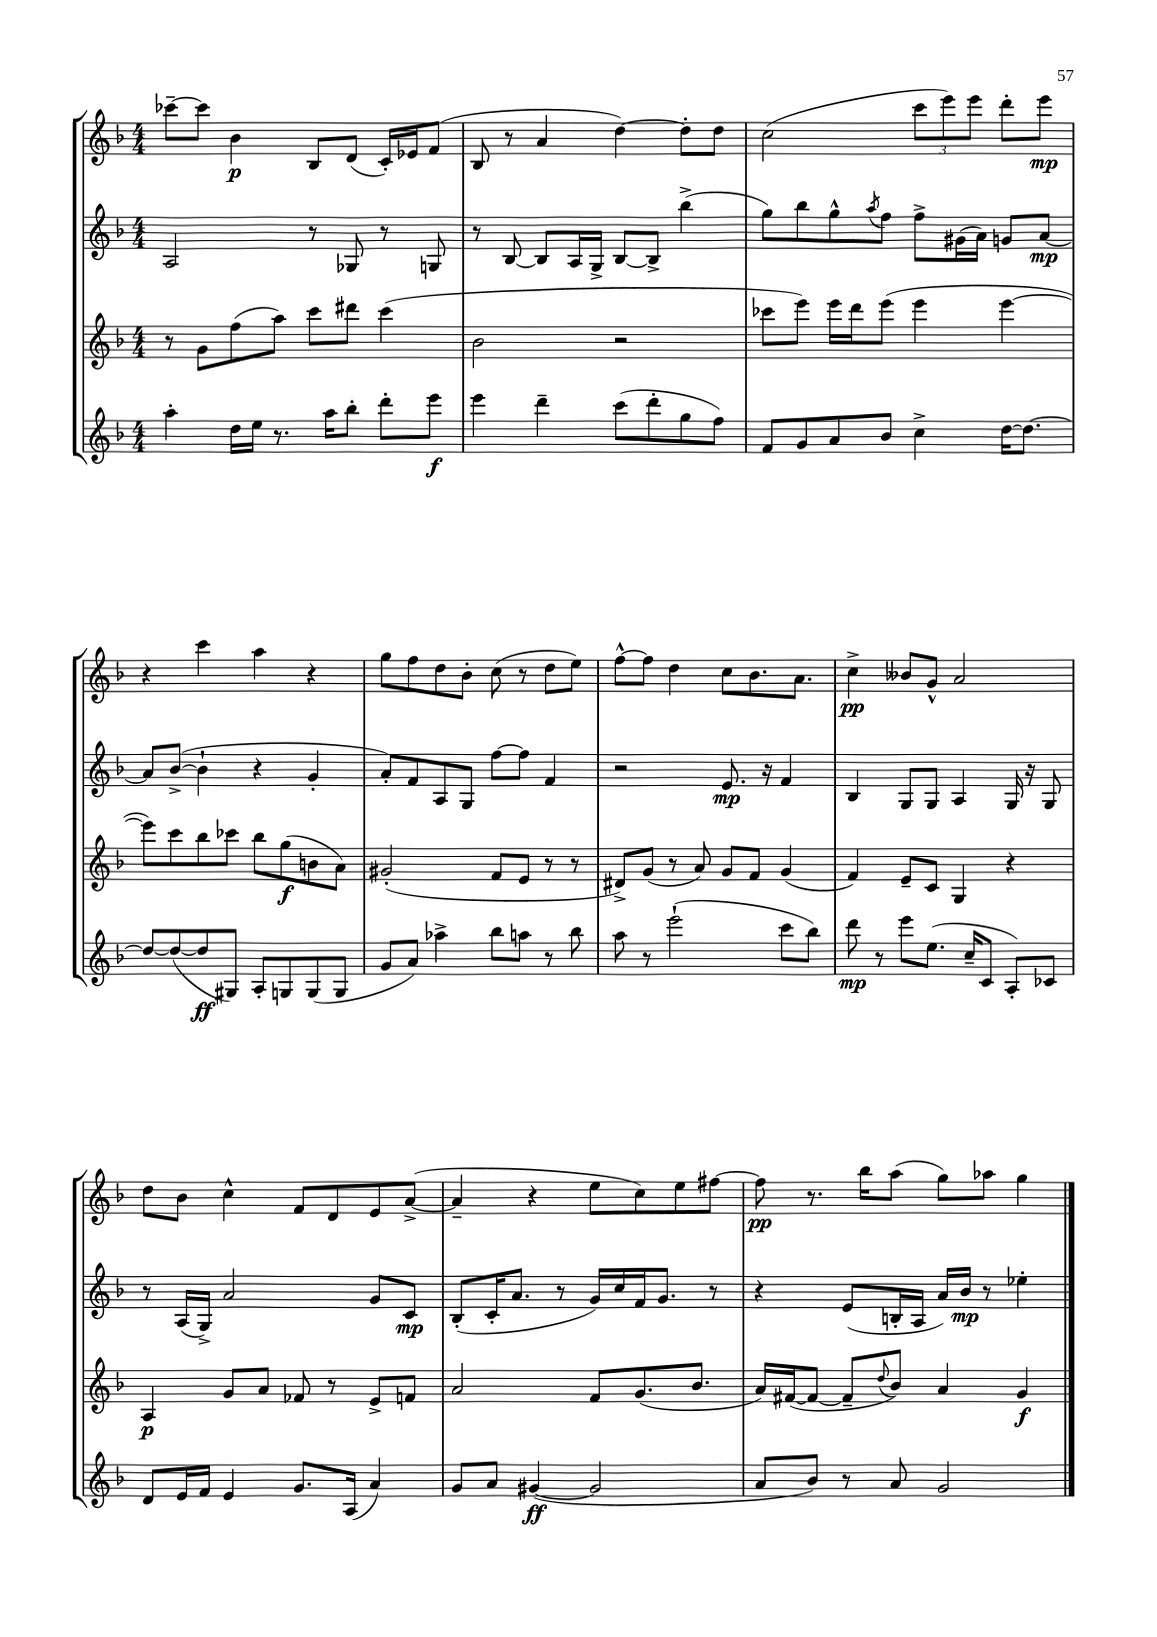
<<
\new StaffGroup <<
\new Staff = "s0" {
    \clef treble \key f \major \numericTimeSignature \time 4/4
    ces'''8~-- ces'''8 bes'4\p bes8 d'8( c'16-.) ees'16 f'8( |
    bes8 r8 a'4 d''4~) d''8-. d''8 |
    c''2( \tuplet 3/2 { c'''8 e'''8) e'''8 } d'''8-. e'''8\mp |
    r4 c'''4 a''4 r4 |
    g''8 f''8 d''8 bes'8-. c''8( r8 d''8 e''8) |
    f''8~-^ f''8 d''4 c''8 bes'8. a'8. |
    c''4->\pp beses'8 g'8-^ a'2 |
    d''8 bes'8 c''4-^ f'8 d'8 e'8 a'8~->( |
    a'4-- r4 e''8 c''8) e''8 fis''8~ |
    fis''8\pp r8. bes''16 a''8( g''8) aes''8 g''4 \bar "|." |
}
\new Staff = "s1" {
    \clef treble \key f \major \numericTimeSignature \time 4/4
    a2 r8 ges8 r8 g8 |
    r8 bes8~ bes8 a16 g16-> bes8~ bes8-> bes''4->( |
    g''8) bes''8 g''8-^ \acciaccatura { a''8 } f''8 f''8-> gis'16( a'16) g'8 a'8~\mp |
    a'8 bes'8~->( bes'4-! r4 g'4-. |
    a'8-.) f'8 a8 g8 f''8~ f''8 f'4 |
    r2 e'8.\mp r16 f'4 |
    bes4 g8 g8 a4 g16 r16 g8 |
    r8 a16( g16->) a'2 g'8 c'8\mp |
    bes8-.( c'16-. a'8. r8 g'16) c''16 f'16 g'8. r8 |
    r4 e'8( b16-. a16 a'16) bes'16\mp r8 ees''4-. \bar "|." |
}
\new Staff = "s2" {
    \clef treble \key f \major \numericTimeSignature \time 4/4
    r8 g'8 f''8( a''8) c'''8 dis'''8 c'''4( |
    bes'2 r2 |
    ces'''8 e'''8) e'''16 d'''16 e'''8( e'''4 e'''4~ |
    e'''8) c'''8 bes''8 ces'''8 bes''8 g''8\f( b'8 a'8) |
    gis'2-.( f'8 e'8 r8 r8 |
    dis'8->) g'8( r8 a'8) g'8 f'8 g'4( |
    f'4) e'8-- c'8 g4 r4 |
    a4\p g'8 a'8 fes'8 r8 e'8-> f'8 |
    a'2 f'8 g'8.( bes'8. |
    a'16) fis'16~( fis'8~ fis'8-- \appoggiatura { d''8 } bes'8) a'4 g'4\f \bar "|." |
}
\new Staff = "s3" {
    \clef treble \key f \major \numericTimeSignature \time 4/4
    a''4-. d''16 e''16 r8. a''16 bes''8-. d'''8-. e'''8\f |
    e'''4 d'''4-- c'''8( d'''8-. g''8 f''8) |
    f'8 g'8 a'8 bes'8 c''4-> d''16~ d''8.~ |
    d''8~ d''8~( d''8\ff gis8) a8-. g8 g8( g8 |
    g'8 a'8) aes''4-> bes''8 a''8 r8 bes''8 |
    a''8 r8 e'''2-!( c'''8 bes''8) |
    d'''8\mp r8 e'''8 e''8.( c''16-- c'8 a8-.) ces'8 |
    d'8 e'16 f'16 e'4 g'8. a16( a'4) |
    g'8 a'8 gis'4~\ff( gis'2 |
    a'8 bes'8) r8 a'8 g'2 \bar "|." |
}
>>
>>
\layout { \context { \Score \remove "Bar_number_engraver" } }
